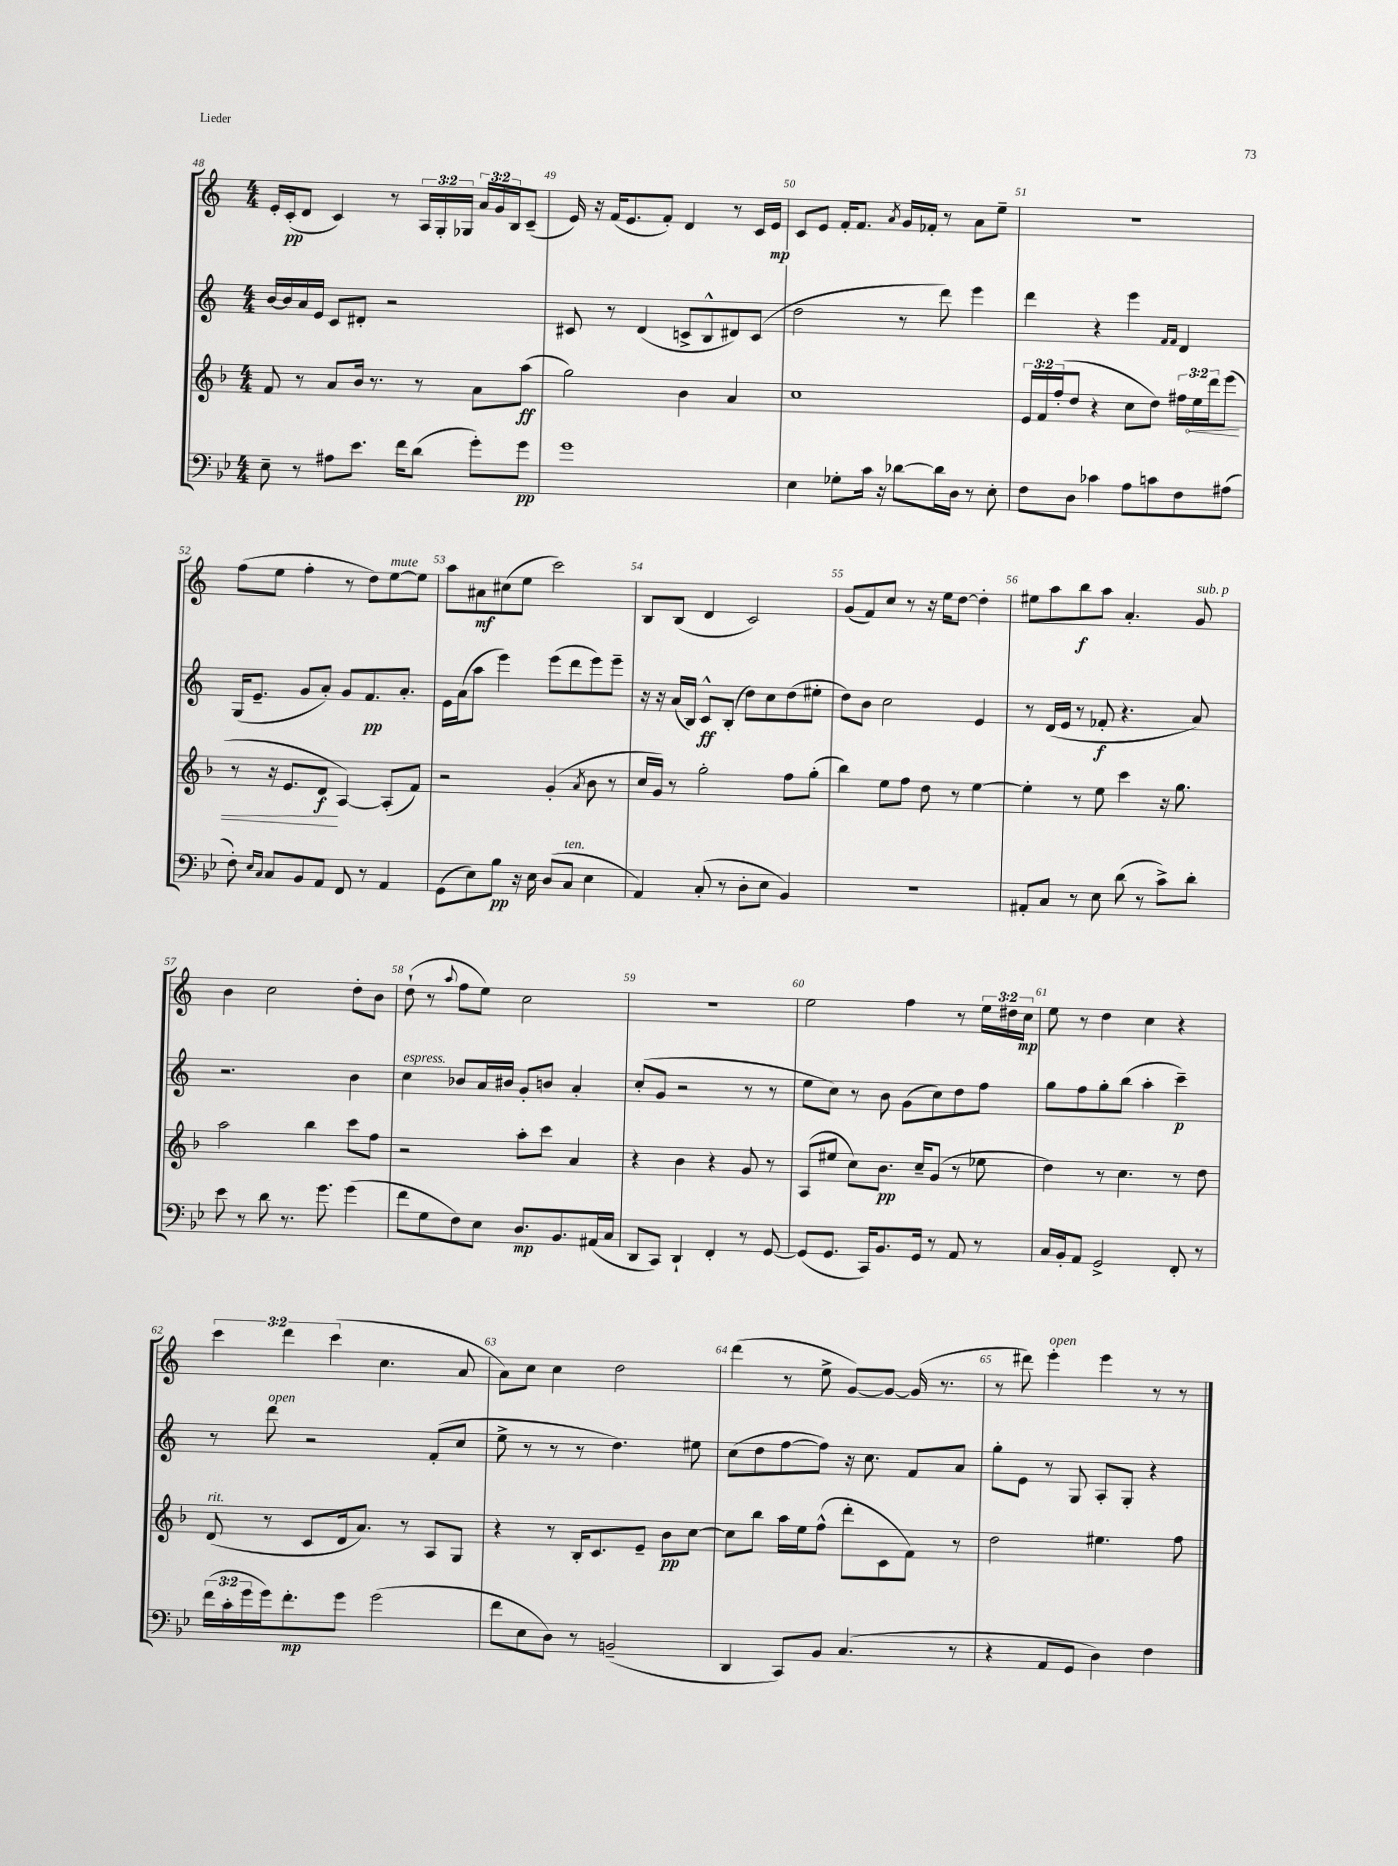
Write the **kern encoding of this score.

**kern	**dynam	**kern	**dynam	**kern	**dynam	**kern	**dynam
*part4	*part4	*part3	*part3	*part2	*part2	*part1	*part1
*staff4	*staff4	*staff3	*staff3	*staff2	*staff2	*staff1	*staff1
*clefF4	*	*clefG2	*	*clefG2	*	*clefG2	*
*k[b-e-]	*	*k[b-]	*	*k[]	*	*k[]	*
*M4/4	*	*M4/4	*	*M4/4	*	*M4/4	*
=48	=48	=48	=48	=48	=48	=48	=48
8E-~\	.	8f/	.	[16b/LL	.	16e'/LL	.
.	.	.	.	16b/]	.	(16c'/J	pp
8r	.	8r	.	16a/	.	8d/J	.
.	.	.	.	16e/JJ	.	.	.
8A#X\L	.	8a/L	.	8c/L	.	4c/)	.
8.e-\J	.	16b-/Jk	.	8d#X'/J	.	.	.
.	.	8.r	.	.	.	.	.
.	.	.	.	2r	.	8r	.
16f\KL	.	.	.	.	.	.	.
(8d\J	.	8r	.	.	.	24A/LL	.
.	.	.	.	.	.	24G'/	.
.	.	.	.	.	.	24G-X/JJ	.
8g'\L)	.	8a\L	.	.	.	24a/LL	.
.	.	.	.	.	.	24g/	.
.	.	.	.	.	.	24B/J	.
8g\J	pp	(8aa\J	ff	.	.	(8c~/J	.
=49	=49	=49	=49	=49	=49	=49	=49
1g	.	2gg\)	.	8c#X/	.	16e/)	.
.	.	.	.	.	.	16r	.
.	.	.	.	8r	.	(16f/KL	.
.	.	.	.	.	.	8.e/	.
.	.	.	.	(4d/	.	.	.
.	.	.	.	.	.	8f'/J)	.
.	.	4b-\	.	8cn^/L	.	4d/	.
.	.	.	.	8B^^/	.	.	.
.	.	4a/	.	8d#X/)	.	8r	.
.	.	.	.	(8c/J	.	16c/LL	.
.	.	.	.	.	.	16e/JJ	mp
=50	=50	=50	=50	=50	=50	=50	=50
4E-\	.	1cc	.	2dd\	.	8c/L	.
.	.	.	.	.	.	8e/J	.
8G-X'\L	.	.	.	.	.	16f'/KL	.
.	.	.	.	.	.	8.f/J	.
16c\Jk	.	.	.	.	.	.	.
16r	.	.	.	.	.	.	.
.	.	.	.	.	.	8qa/	.
[8d-X\L	.	.	.	8r	.	16g/LL	.
.	.	.	.	.	.	16f-X'/JJ	.
16d-\L]	.	.	.	8ddd\)	.	8r	.
16D\JJ	.	.	.	.	.	.	.
8r	.	.	.	4eee\	.	8a\L	.
8E-'\	.	.	.	.	.	8ee~\J	.
=51	=51	=51	=51	=51	=51	=51	=51
8F\L	.	24e/LL	.	4ddd\	.	1r	.
.	.	24f/	.	.	.	.	.
.	.	(24ff'/J	.	.	.	.	.
8D\J	.	8dd/J	.	.	.	.	.
4c-X\	.	4r	.	4r	.	.	.
8A\L	.	8cc\L	.	4eee\	.	.	.
8cn\	.	8dd\J)	.	.	.	.	.
.	.	.	.	16qqf/LL	.	.	.
.	.	.	.	16qqf/JJ	.	.	.
8F\	.	24ff#X\LL	.	4d/	.	.	.
!	!	!	!LO:HP:b	!	!	!	!
.	.	24ee\	<	.	.	.	.
.	.	24ddd\J	.	.	.	.	.
(8A#X\J	.	(8eee\J	.	.	.	.	.
!!LO:LB:g=z
=52	=52	=52	=52	=52	=52	=52	=52
8F'\)	.	8r	.	(16G/KL	.	(8ff\L	.
.	.	.	.	8.e~/J	.	.	.
16qqE-/LL	.	.	.	.	.	.	.
16qqC/JJ	.	.	.	.	.	.	.
8C/L	.	16r	.	.	.	8ee\J	.
.	.	8.e/L	.	.	.	.	.
8BB-/	.	.	.	8g/L	.	4ff'\	.
8AA/J	.	8d/J	f	8a'/J)	.	.	.
8FF/	.	[4A/)	[	8g/L	.	8r	.
8r	.	.	.	8.f/	pp	8dd\L)	.
!	!	!	!	!	!	!LO:TX:a:i:t=mute	!
4AA/	.	(8A'/L]	.	.	.	[8ee\	.
.	.	.	.	8.a'/J	.	.	.
.	.	8f/J)	.	.	.	8ee\J]	.
=53	=53	=53	=53	=53	=53	=53	=53
(8GG\L	.	2r	.	16e\LL	.	8aa\L	.
.	.	.	.	(16a\J	.	.	.
8E-\)	.	.	.	8aa\J	.	8a#X\	mf
8B-\J	pp	.	.	4eee\)	.	(8cc#X\	.
16r	.	.	.	.	.	8ee\J	.
16E-\	.	.	.	.	.	.	.
(8D/L	.	(4g'/	.	(8eee\L	.	2ccc\)	.
!LO:TX:a:i:t=ten.	!	!	!	!	!	!	!
8C/J	.	.	.	8ddd\	.	.	.
.	.	8qa/	.	.	.	.	.
4E-\	.	8b-\	.	8eee\)	.	.	.
.	.	8r	.	8eee~\J	.	.	.
=54	=54	=54	=54	=54	=54	=54	=54
4AA/)	.	16cc/LL	.	16r	.	8B/L	.
.	.	16g/JJ)	.	16r	.	.	.
.	.	8r	.	(16a/LL	.	(8B/J	.
.	.	.	.	16B/JJ)	.	.	.
(8C'/	.	2gg'\	.	8c^^/L	ff	4d/	.
8r	.	.	.	(8B'/J	.	.	.
8D'\L	.	.	.	8dd\L)	.	2c/)	.
8E-\J	.	.	.	8cc\	.	.	.
4BB-/)	.	8ff\L	.	(8dd\	.	.	.
.	.	(8gg'\J	.	8ee#X'\J	.	.	.
=55	=55	=55	=55	=55	=55	=55	=55
1r	.	4bb-\)	.	8dd\L)	.	(8g/L	.
.	.	.	.	8b\J	.	8f/)	.
.	.	8ee\L	.	2cc\	.	8cc/J	.
.	.	8ff\J	.	.	.	8r	.
.	.	8dd\	.	.	.	16r	.
.	.	.	.	.	.	16ee\KL	.
.	.	8r	.	.	.	[8dd\J	.
.	.	[4ee\	.	4e/	.	4dd'\]	.
=56	=56	=56	=56	=56	=56	=56	=56
8AA#X'/L	.	4ee'\]	.	8r	.	8ee#X\L	.
8C/J	.	.	.	(16d/LL	.	8aa\	.
.	.	.	.	16e/JJ	.	.	.
8r	.	8r	.	8r	.	8bb\	f
8E-\	.	8ee\	.	8f-X'/	f	8aa\J	.
(8d\	.	4ccc\	.	4.r	.	4.a'/	.
8r	.	.	.	.	.	.	.
8c^\L)	.	16r	.	.	.	.	.
.	.	8.gg\	.	.	.	.	.
!	!	!	!	!	!	!LO:TX:a:i:t=sub. p	!
8d'\J	.	.	.	8a/)	.	8g/	.
!!LO:LB:g=z
=57	=57	=57	=57	=57	=57	=57	=57
8e-\	.	2aa\	.	2.r	.	4b\	.
8r	.	.	.	.	.	.	.
8d\	.	.	.	.	.	2cc\	.
8.r	.	.	.	.	.	.	.
.	.	4bb-\	.	.	.	.	.
8.g\	.	.	.	.	.	.	.
(4g\	.	8ccc\L	.	4b\	.	8dd'\L	.
.	.	8ff\J	.	.	.	8b\J	.
=58	=58	=58	=58	=58	=58	=58	=58
!	!	!	!	!LO:TX:a:i:t=espress.	!	!	!
8f\L	.	2r	.	4cc\	.	(8dd`\	.
8G\	.	.	.	.	.	8r	.
.	.	.	.	.	.	8qqaa/	.
8F\)	.	.	.	8b-X/L	.	8ff\L	.
8E-\J	.	.	.	16a/L	.	8ee\J)	.
.	.	.	.	16b#X/JJ	.	.	.
8.D/L	mp	8aa'\L	.	8g'/L	.	2cc\	.
.	.	8ccc\J	.	8bn/J	.	.	.
8.BB-/	.	.	.	.	.	.	.
.	.	4a/	.	4a'/	.	.	.
(16AA#X/L	.	.	.	.	.	.	.
16C/JJ	.	.	.	.	.	.	.
=59	=59	=59	=59	=59	=59	=59	=59
8DD/L	.	4r	.	(8cc'/L	.	1r	.
8CC/J)	.	.	.	8g/J	.	.	.
4DD`/	.	4b-\	.	2r	.	.	.
4FF'/	.	4r	.	.	.	.	.
8r	.	8g/	.	8r	.	.	.
[8GG/	.	8r	.	8r	.	.	.
=60	=60	=60	=60	=60	=60	=60	=60
(8GG/L]	.	(8A/L	.	8ee\L	.	2ee\	.
8.GG/J	.	8ee#X/J	.	8cc\J)	.	.	.
.	.	8cc\L)	.	8r	.	.	.
16CC/KL)	.	.	.	.	.	.	.
8.BB-/	.	8.b-\J	pp	8b\	.	.	.
.	.	.	.	(8g\L	.	4ff\	.
16GG/Jk	.	16cc~/KL	.	.	.	.	.
8r	.	(8g/J	.	8cc\)	.	.	.
8AA/	.	8r	.	8dd\	.	8r	.
8r	.	8ee-X\	.	8ff\J	.	24ee\LL	.
.	.	.	.	.	.	24dd#X\	.
.	.	.	.	.	.	24cc\JJ	mp
=61	=61	=61	=61	=61	=61	=61	=61
16C/LL	.	4dd\)	.	8gg\L	.	8ee\	.
16BB-'/J	.	.	.	.	.	.	.
8AA/J	.	.	.	8ff\	.	8r	.
2GG^/	.	8r	.	8gg'\	.	4dd\	.
.	.	4.cc\	.	(8bb\J	.	.	.
.	.	.	.	4aa'\	.	4cc\	.
8FF'/	.	8r	.	4ccc~\)	p	4r	.
8r	.	8dd\	.	.	.	.	.
!!LO:LB:g=z
=62	=62	=62	=62	=62	=62	=62	=62
!	!	!LO:TX:a:i:t=rit.	!	!	!	!	!
(24f\LL	.	(8d/	.	8r	.	6ccc\	.
24c'\	.	.	.	.	.	.	.
24g\	.	.	.	.	.	.	.
!	!	!	!	!LO:TX:a:i:t=open	!	!	!
16g\J)	.	8r	.	8ddd\	.	.	.
.	.	.	.	.	.	6ddd\	.
8.f'\	mp	.	.	.	.	.	.
.	.	8c/L	.	2r	.	.	.
.	.	.	.	.	.	(6ccc\	.
8g\J	.	16d/k	.	.	.	.	.
.	.	8.a/J)	.	.	.	.	.
(2g\	.	.	.	.	.	4.cc\	.
.	.	8r	.	.	.	.	.
.	.	8A/L	.	(8f'/L	.	.	.
.	.	8G/J	.	8cc/J	.	8a/	.
=63	=63	=63	=63	=63	=63	=63	=63
8f\L	.	4r	.	8ee^\	.	8a\L)	.
8E-\	.	.	.	8r	.	8cc\J	.
8D\J)	.	8r	.	8r	.	4cc\	.
8r	.	16B-'/KL	.	8r	.	.	.
.	.	8.c/	.	.	.	.	.
(2BBn~/	.	.	.	4.dd\)	.	2dd\	.
.	.	8e~/J	.	.	.	.	.
.	.	8b-\L	pp	.	.	.	.
.	.	[8cc\J	.	8ee#X\	.	.	.
=64	=64	=64	=64	=64	=64	=64	=64
4DD/	.	8cc\L]	.	(8cc\L	.	(4ddd\	.
.	.	8bb-\J	.	8dd\	.	.	.
8CC/L)	.	16aa\LL	.	[8ff\	.	8r	.
.	.	16ee\J	.	.	.	.	.
8BB-/J	.	(8ff^^\J	.	8ff\J])	.	8ee^\	.
(4.C/	.	8ddd'\L	.	16r	.	[8g/L)	.
.	.	.	.	8.cc\	.	.	.
.	.	8c\	.	.	.	8g/J_	.
.	.	8f\J)	.	8f/L	.	(16g/]	.
.	.	.	.	.	.	8.r	.
8r	.	8r	.	8a/J	.	.	.
=65	=65	=65	=65	=65	=65	=65	=65
4r	.	2dd\	.	8gg'\L	.	8r	.
.	.	.	.	8e\J	.	8ddd#X\)	.
!	!	!	!	!	!	!LO:TX:a:i:t=open	!
8AA/L	.	.	.	8r	.	4eee'\	.
8GG/J	.	.	.	8G/	.	.	.
4D\)	.	4.ee#X\	.	8A'/L	.	4eee\	.
.	.	.	.	8G'/J	.	.	.
4F\	.	.	.	4r	.	8r	.
.	.	8ff\	.	.	.	8r	.
==	==	==	==	==	==	==	==
*-	*-	*-	*-	*-	*-	*-	*-
